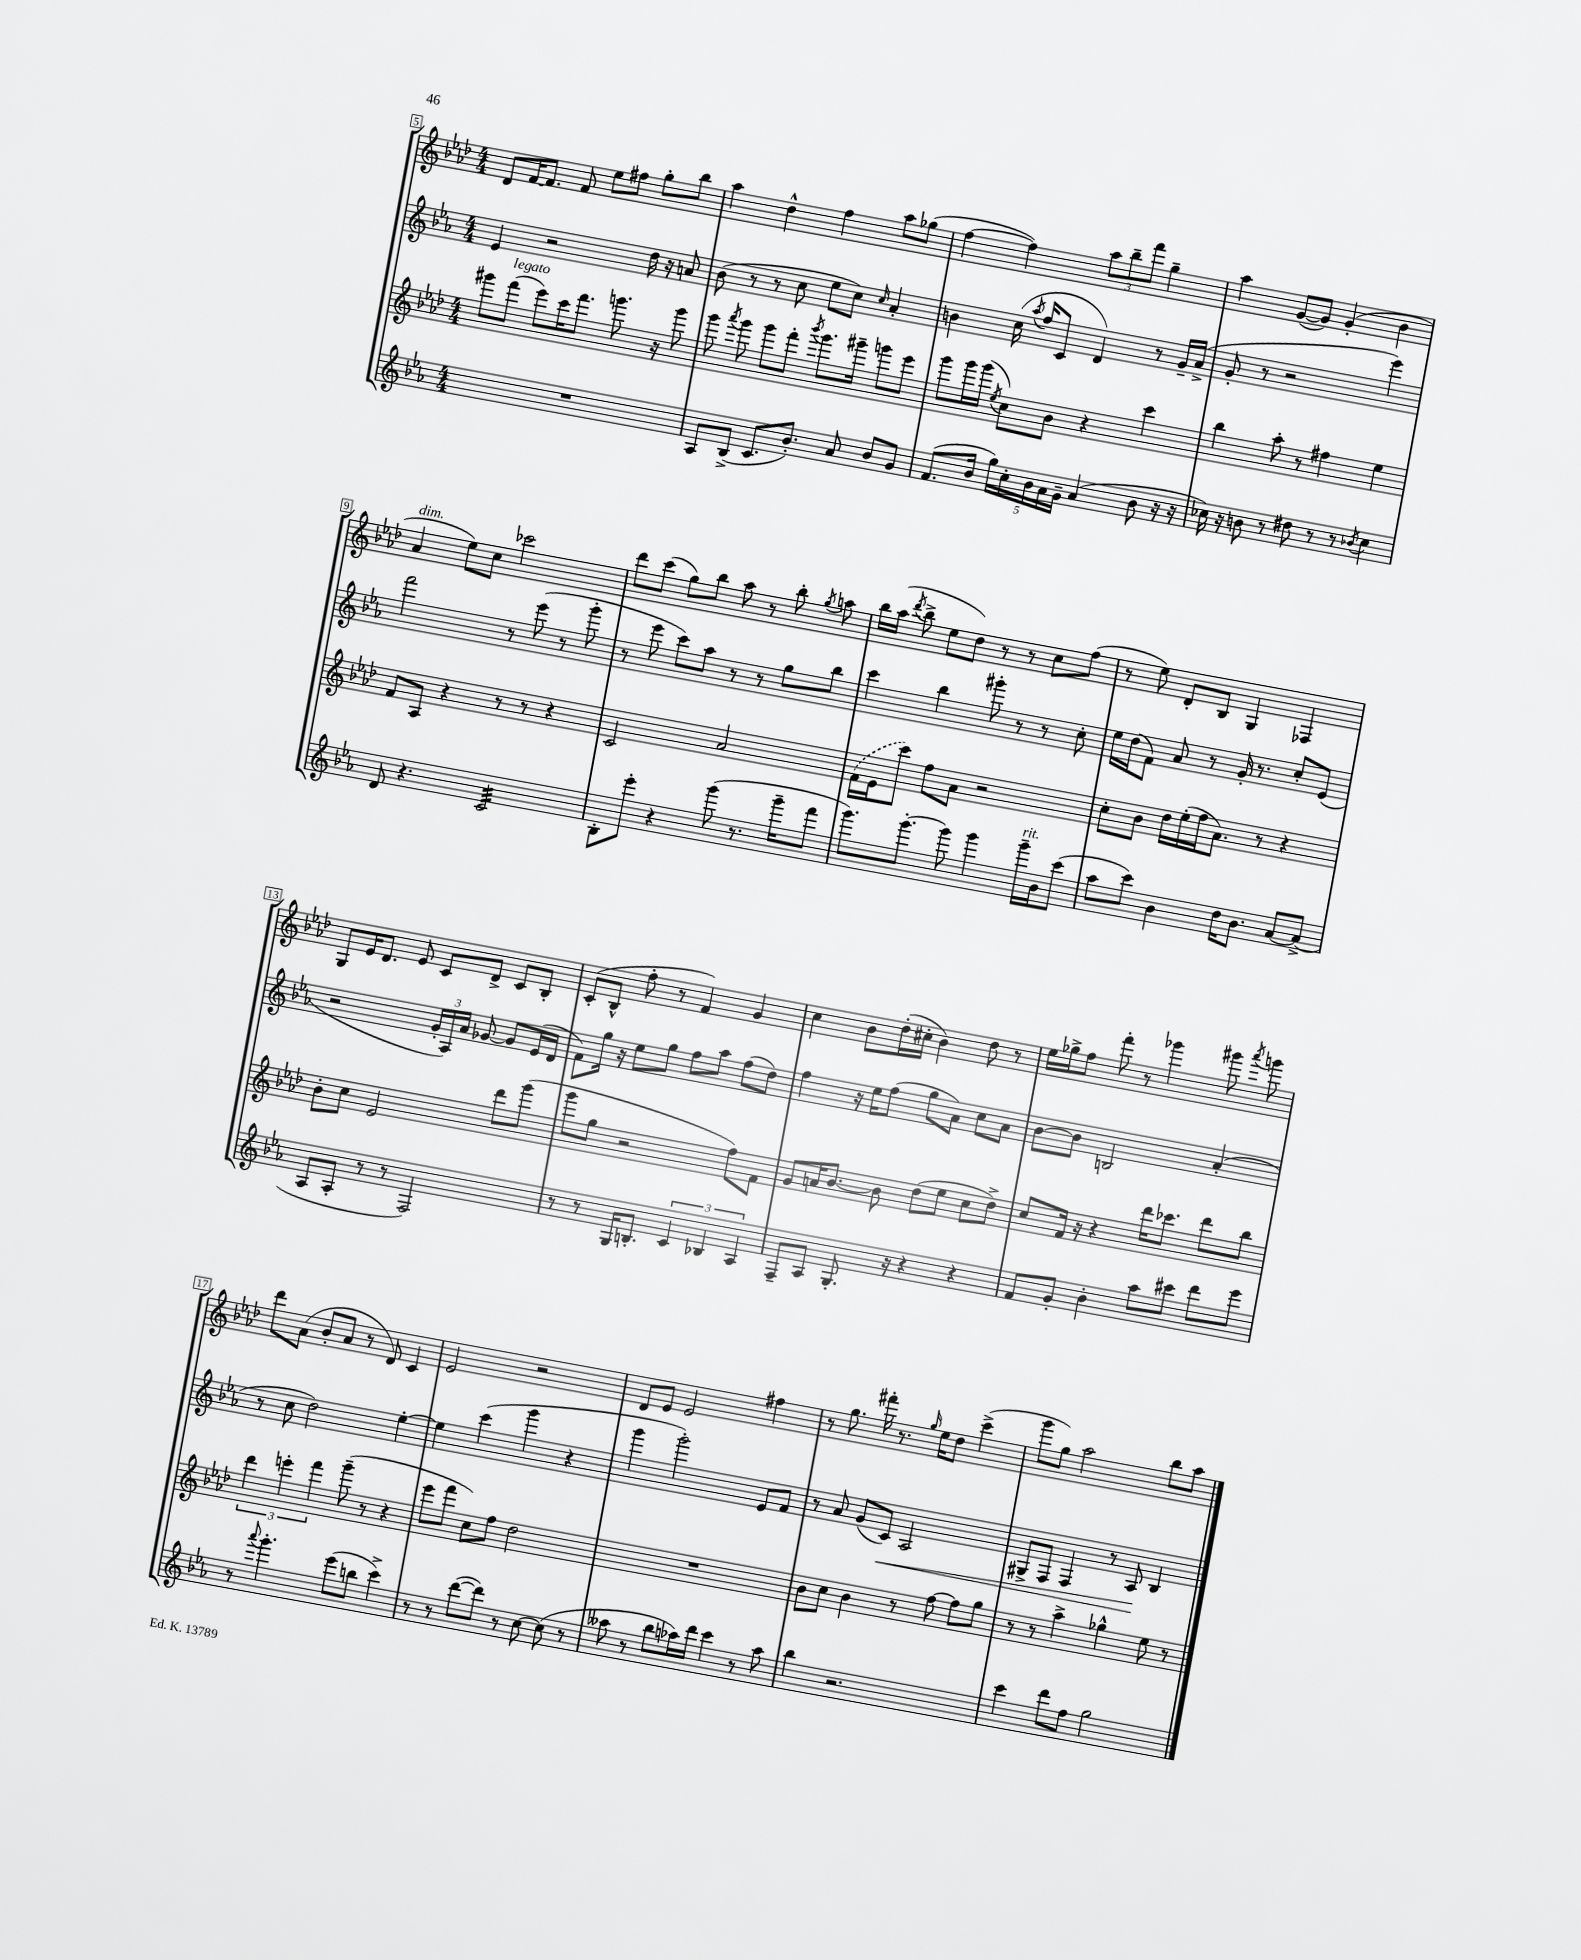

**kern	**kern	**kern	**dynam	**kern
*part4	*part3	*part2	*part2	*part1
*staff4	*staff3	*staff2	*staff2	*staff1
*clefG2	*clefG2	*clefG2	*	*clefG2
*k[b-e-a-]	*k[b-e-a-d-]	*k[b-e-a-]	*	*k[b-e-a-d-]
*M4/4	*M4/4	*M4/4	*	*M4/4
=5	=5	=5	=5	=5
1r	8ggg#X\L	4e-/	.	8d-/L
!	!LO:TX:a:i:t=legato	!	!	!
.	(8fff\J	.	.	[16f/K
.	.	.	.	8.f/J]
.	8eee-\L)	2r	.	.
.	16ccc\K	.	.	8f/
.	8.fff\J	.	.	.
.	.	.	.	8ee-\L
.	8.gggn\	.	.	8ff#X\J
.	.	16dd\	.	8gg'\L
.	16r	16r	.	.
.	8ggg\	8an/	.	8bb-\J
=6	=6	=6	=6	=6
8A-/L	8ggg\	(8b-\	.	4aa-\
.	8qaaa-/	.	.	.
(8B-^/J	8ggg\	8r	.	.
8.c/L	8ggg\L	8r	.	4dd-^^\
.	8fff'\J	8cc\	.	.
8.b-'/J)	.	.	.	.
.	8qbbb-/	.	.	.
.	8.ggg\L	8ee-\L	.	4ff\
8a-/	.	8cc\J)	.	.
.	16ggg#X~\Jk	.	.	.
.	.	16qqcc/	.	.
8b-/L	8gggn\L	4a-'/	.	8aa-\L
8g/J	8eee-\J	.	.	(8gg-X\J
=7	=7	=7	=7	=7
(8.f/L	8ggg\L	4bn\	.	[4ff\
.	16ggg\L	.	.	.
16b-/Jk	(16ggg\JJ	.	.	.
.	8qee-/	.	.	.
20gg\LL)	8cc\L)	(16cc\	.	4ff\])
20cc'\	.	.	.	.
.	.	8qaa-/	.	.
.	.	16ff/KL	.	.
20b-\	.	.	.	.
.	8b-\J	8c/J	.	.
20a-\	.	.	.	.
20g~\JJ	.	.	.	.
(4a-/	4r	4d/)	.	12aa-\L
.	.	.	.	12bb-~\
.	.	.	.	12fff\J
8b-\	4ccc\	8r	.	4gg~\
16r	.	16g~/LL	.	.
16r	.	(16a-^/JJ	.	.
=8	=8	=8	=8	=8
16cc-X\)	4bb-\	8g'/	.	4aa-\
16r	.	.	.	.
8bn\	.	8r	.	.
8r	8aa-'\	2r	.	([8g/L
8dd#X\	8r	.	.	8g/J])
8r	4ff#X\	.	.	(4g'/
8r	.	.	.	.
8qb-X/	.	.	.	.
4cc-\	4ee-\	4eee-\)	.	4b-\
!!LO:LB:g=z
=9	=9	=9	=9	=9
!	!	!	!	!LO:TX:a:i:t=dim.
8d/	8f/L	2fff\	.	4a-/
4.r	8A-/J	.	.	.
.	4r	.	.	8ee-\L)
.	.	.	.	8cc\J
*tremolo	*	*	*	*
32c/LLL	8r	8r	.	2ccc-X\
32c/	.	.	.	.
32c/	.	.	.	.
32c/	.	.	.	.
32c/	8r	(8eee-\	.	.
32c/	.	.	.	.
32c/	.	.	.	.
32c/	.	.	.	.
32c/	4r	8r	.	.
32c/	.	.	.	.
32c/	.	.	.	.
32c/	.	.	.	.
32c/	.	8ggg'\	.	.
32c/	.	.	.	.
32c/	.	.	.	.
32c/JJJ	.	.	.	.
*Xtremolo	*	*	*	*
=10	=10	=10	=10	=10
8B-'\L	2c/	8r	.	8ddd-\L
8eee-'\J	.	8eee-\	.	(8ccc\J
4r	.	8ccc\L)	.	8gg\L)
.	.	8aa-\J	.	8bb-\J
(8ggg\	2a-/	8r	.	8aa-\
8.r	.	8r	.	8r
.	.	8gg\L	.	8bb-'\
16ggg~\KL	.	.	.	.
.	.	.	.	8qgg/
8fff\J	.	8bb-\J	.	8aan\
=11	=11	=11	=11	=11
8.ggg\L)	(16f\LL	4ccc\	.	16bb-\LL
.	16e-\J	.	.	(16aa-\JJ
.	.	.	.	8qddd-/
.	8ccc\J)	.	.	8bb-^\
[8.ggg'\J	.	.	.	.
.	8ff\L	4bb-\	.	8ee-\L
8ggg\]	8a-\J	.	.	8dd-\J)
4ggg\	2r	8ggg#X'\	.	8r
.	.	8r	.	8r
!LO:TX:a:i:t=rit.	!	!	!	!
16ggg~\LL	.	8r	.	8cc\L
16b-\J	.	.	.	.
(8ccc\J	.	8cc'\	.	(8ff\J
=12	=12	=12	=12	=12
8aa-\L	8cc'\L	16ee-\LL	.	8r
.	.	(16dd\J	.	.
8ccc\J)	8b-\J	8f\J)	.	8ee-\)
4b-\	16dd-\LL	8a-/	.	8d-'/L
.	(16ee-'\	.	.	.
.	16ff\J	8r	.	8B-/J
.	8.a-\J)	.	.	.
16dd\KL	.	16g'/	.	4G/
8.b-\J	.	8.r	.	.
.	8r	.	.	.
[8a-/L	4r	8cc'/L	.	4F-X/
(8a-^/J]	.	(8e-/J	.	.
!!LO:LB:g=z
=13	=13	=13	=13	=13
8A-/L	8b-'\L	2r	.	8G/L
8A-'/J	8cc\J	.	.	16e-/K
.	.	.	.	8.d-/J
8r	2e-/	.	.	.
8r	.	.	.	8e-/
2F/)	.	24g'/LL	.	8c/L
.	.	24A-/)	.	.
.	.	24a-/JJ	.	.
.	.	[8g-X/	.	8d-^/J
.	8ddd-\L	8g-/L]	.	8c/L
.	(8ggg\J	(16e-/L	.	8B-'/J
.	.	16d/JJ	.	.
=14	=14	=14	=14	=14
8r	8ggg\L	8f\L)	.	(8c'/L
8r	8gg\J	16gg\Jk	.	8B-^^/J
.	.	16r	.	.
16G/KL	2r	8ee-\L	.	8ff'\
8.Bn'/J	.	.	.	.
.	.	8gg\J	.	8r
6c/	.	8ff\L	.	4f/)
.	.	8aa-\J	.	.
6B-X/	.	.	.	.
.	8ff\L)	(8ff\L	.	4g/
6A-/	.	.	.	.
.	8f\J	8dd\J)	.	.
=15	=15	=15	=15	=15
8F~/L	8g/L	4ff\	.	4cc\
8A-/J	16an/K	.	.	.
.	[8.b-/J	.	.	.
8.G'/	.	16r	.	8b-\L
.	.	16ee-\KL	.	.
.	8b-\]	(8ff\J	.	(16dd-'\L
16r	.	.	.	16cc#X'\JJ
4r	(8dd-\L	8gg\L	.	4b-\)
.	8ee-\J	8a-\J)	.	.
4r	8cc\L	8cc\L	.	8dd-\
.	8dd-^\J)	8a-\J	.	8r
=16	=16	=16	=16	=16
8f/L	8cc/L	[8b-\L	.	16ee-\LL
.	.	.	.	16gg-X^\J
8g'/J	16f/Jk	8b-\J]	.	8ff\J
.	16r	.	.	.
4b-'\	4r	2Bn/	.	8fff'\
.	.	.	.	8r
8aa-\L	16ddd-\KL	.	.	4ggg-X\
.	8.ccc-X\J	.	.	.
8ccc#X\J	.	.	.	.
8ddd\L	8ddd-\L	(4a-'/	.	8ggg#X\
.	.	.	.	8qaaa-/
8eee-\J	8bb-\J	.	.	8gggn\
!!LO:LB:g=z
=17	=17	=17	=17	=17
8r	6ddd-\	8r	.	8ddd-\L
8qqaaa-/	.	.	.	.
4.ggg'\	.	8cc\	.	(8a-\J
.	6eeen'\	.	.	.
.	.	2dd\)	.	8b-'/L
.	6fff\	.	.	.
.	.	.	.	8a-/J
(8eee-\L	(8ggg~\	.	.	8r
8bbn\J	8r	.	.	8d-/)
4ccc^\)	4r	[4ee-'\	.	4c/
=18	=18	=18	=18	=18
8r	8eee-\L	4ee-\]	.	2e-/
8r	8fff\J	.	.	.
([8ddd\L	8cc\L)	(4ccc\	.	.
8ddd\J])	8ff\J	.	.	.
8r	2dd-\	4ggg\	.	2r
[8cc\	.	.	.	.
(8cc\]	.	4r	.	.
8r	.	.	.	.
=19	=19	=19	=19	=19
8aa--X\	1r	4ggg\	.	8d-/L
8r	.	.	.	8e-/J
8bb-\L	.	2ggg'\)	.	2e-/
16aa-X\L)	.	.	.	.
16ddd\JJ	.	.	.	.
4ccc\	.	.	.	.
8r	.	8e-/L	.	4ff#X\
8aa-\	.	8f/J	.	.
=20	=20	=20	=20	=20
4bb-\	8b-\L	8r	.	8r
.	8cc\J	8a-/	.	8.gg\
2.r	4b-\	(8g/L	.	.
.	.	.	.	16fff#X'\
!	!	!	!LO:HP:b	!
.	.	8c/J)	<	8.r
.	8r	2A-/	.	.
.	.	.	.	16qqgg/
.	.	.	.	16ee-\KL
.	[8ff\	.	.	8dd-\J
.	8ff\L]	.	.	(4ccc^\
.	8gg\J	.	.	.
=21	=21	=21	=21	=21
4ccc\	8r	8G#X^/L	.	8ggg\L
.	8r	8F/J	.	8gg\J)
8ddd\L	4aa-^\	4F/	.	2aa-\
8ff\J	.	.	.	.
2gg\	4gg-X^^\	8r	.	.
.	.	8A-/	.	.
.	8ee-\	4B-/	[	8bb-\L
.	8r	.	.	8aa-\J
==	==	==	==	==
*-	*-	*-	*-	*-
